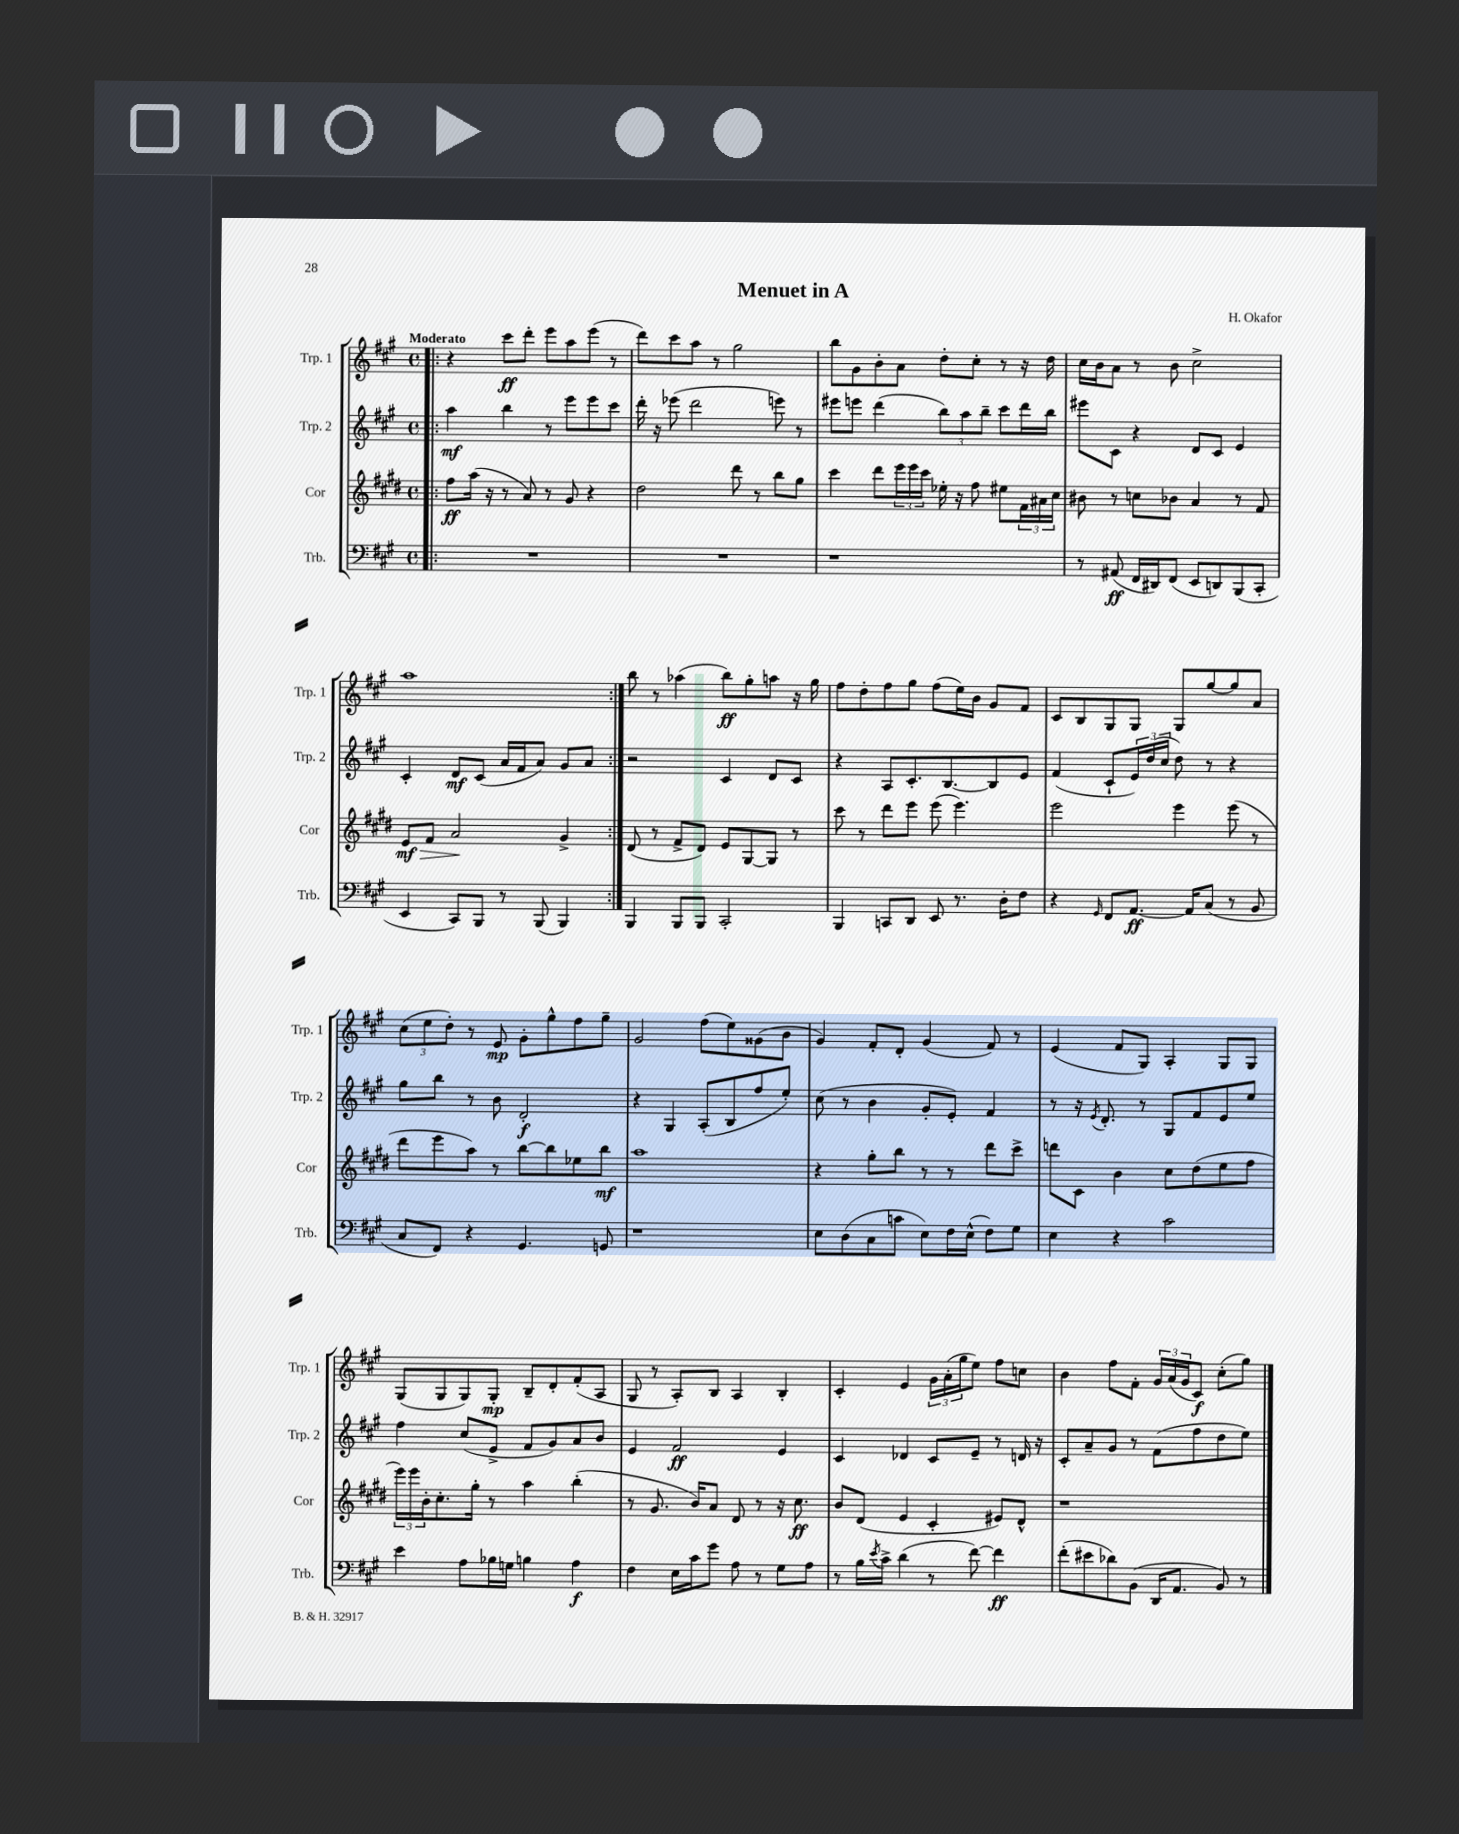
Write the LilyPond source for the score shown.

\header { title = "Menuet in A" composer = "H. Okafor" }
<<
\new StaffGroup <<
\new Staff = "s0" \with { instrumentName = "Trp. 1" shortInstrumentName = "Trp. 1" } {
    \clef treble \key a \major \defaultTimeSignature \time 4/4 \tempo "Moderato"
    \repeat volta 2 { \bar ".|:" r4 cis'''8\ff d'''8-. e'''8 a''8 e'''8( r8 |
    d'''8) cis'''8 a''8 r8 gis''2 |
    b''8 gis'8 b'8-. a'8 d''8-. cis''8-. r8 r16 d''16 |
    cis''16 b'16 a'8 r8 b'8 cis''2-> |
    a''1 | }
    b''8 r8 aes''4( b''8\ff) gis''8-. a''8 r16 gis''16 |
    fis''8 d''8-. fis''8 gis''8 fis''8( e''16) b'16 gis'8 fis'8 |
    cis'8 b8 gis8 gis8 gis8 gis''8~ gis''8 a'8 |
    \tuplet 3/2 { cis''8( e''8 d''8-.) } r8 e'8\mp gis'8-. gis''8-^ fis''8 gis''8-- |
    gis'2 fis''8( e''8) gisis'8( b'8 |
    gis'4) fis'8-. d'8-. gis'4( fis'8) r8 |
    e'4( fis'8 gis8) a4-. gis8 gis8 |
    gis8( gis8 gis8) gis8-.\mp b8-- d'8-. fis'8-.( a8 |
    gis8 r8 a8-.) b8 a4 b4-. |
    cis'4-. e'4 \tuplet 3/2 { gis'16 a'16-.( gis''16 } e''8) fis''8 c''8 |
    b'4 fis''8 fis'8-. \tuplet 3/2 { gis'16 a'16( gis'16 } cis'8\f) cis''8-.( gis''8) \bar "|." |
}
\new Staff = "s1" \with { instrumentName = "Trp. 2" shortInstrumentName = "Trp. 2" } {
    \clef treble \key a \major \defaultTimeSignature \time 4/4
    \repeat volta 2 { \bar ".|:" a''4\mf b''4 r8 e'''8 e'''8 cis'''8 |
    d'''16-. r16 ees'''8( d'''2 e'''8) r8 |
    eis'''8 e'''8 d'''4( \tuplet 3/2 { b''8) a''8 b''8-- } cis'''8 d'''16 b''16 |
    eis'''8 cis'8 r4 d'8 cis'8 e'4 |
    cis'4-. d'8\mf cis'8( a'16 fis'16 a'8) gis'8 a'8 | }
    r2 cis'4 d'8 cis'8 |
    r4 a8 cis'8.-. b8.~ b8 e'8 |
    fis'4( cis'8-! \tuplet 3/2 { e'16) d''16( cis''16 } d''8) r8 r4 |
    gis''8 b''8 r8 b'8 d'2-.\f |
    r4 gis4 a8-.( b8 fis''8 e''8-.) |
    cis''8( r8 b'4 gis'8-. e'8-.) fis'4 |
    r8 r16 \acciaccatura { e'8 } d'8.-. r8 gis8 fis'8 e'8 e''8 |
    fis''4 cis''8( e'8-> fis'8 gis'8) a'8 b'8 |
    e'4 fis'2\ff e'4 |
    cis'4 des'4 cis'8 e'8-- r8 d'16 r16 |
    cis'8-. a'8-- gis'8 r8 fis'8( fis''8 d''8 e''8) \bar "|." |
}
\new Staff = "s2" \with { instrumentName = "Cor" shortInstrumentName = "Cor" } {
    \clef treble \key e \major \defaultTimeSignature \time 4/4
    \repeat volta 2 { \bar ".|:" fis''8\ff a''16( r16 r8 a'8) r8 gis'8 r4 |
    dis''2 dis'''8 r8 b''8 gis''8 |
    cis'''4 dis'''8 \tuplet 3/2 { e'''16 e'''16 cis'''16 } ees''16-. r16 fis''8 eis''8 \tuplet 3/2 { fis'16 ais'16 cis''16 } |
    bis'8 r8 c''8 bes'8 a'4 r8 fis'8 |
    e'8\mf\> fis'8 a'2\! gis'4-> | }
    dis'8( r8 fis'8-> dis'8) e'8 gis8~ gis8 r8 |
    cis'''8 r8 dis'''8 e'''8 e'''8( e'''4.) |
    e'''2 e'''4 e'''8( r8 |
    dis'''8 e'''8 a''8) r8 b''8~ b''8 ees''8 b''8\mf |
    a''1 |
    r4 gis''8-. b''8 r8 r8 dis'''8 cis'''8-> |
    d'''8 cis'8 b'4 cis''8 dis''8( e''8 fis''8 |
    \tuplet 3/2 { e'''16) e'''16 b'16-. } cis''8.-. gis''16-. r8 a''4 b''4-.( |
    r8 gis'8. b'16) a'8 dis'8 r8 r16 cis''8.\ff |
    b'8 dis'8( e'4 cis'4-. eis'8) dis'8-^ |
    r1 \bar "|." |
}
\new Staff = "s3" \with { instrumentName = "Trb." shortInstrumentName = "Trb." } {
    \clef bass \key a \major \defaultTimeSignature \time 4/4
    \repeat volta 2 { \bar ".|:" R1 |
    R1 |
    r1 |
    r8 ais,8\ff( fis,16 dis,16) fis,8( e,8 d,8) b,,8( cis,8-. |
    e,4 cis,8) b,,8 r8 b,,8( b,,4) | }
    b,,4 b,,8 b,,8 cis,2-. |
    b,,4 c,8 d,8 e,8 r8. d16-. fis8 |
    r4 \grace { gis,16 } fis,8 a,8.~\ff a,16 cis8( r8 b,8 |
    cis8 fis,8) r4 gis,4. g,8 |
    r1 |
    e8 d8( cis8 c'8 e8) fis16 e16-^( fis8) gis8 |
    e4 r4 cis'2 |
    e'4 a8 bes16 g16 b4 a4\f |
    fis4 e16 cis'16 gis'8 a8 r8 gis8 a8 |
    r8 b16 \acciaccatura { e'8 } cis'16-> d'4( r8 fis'8~) fis'4\ff |
    fis'8-.( eis'8 des'8) b,8( d,16 a,8. b,8) r8 \bar "|." |
}
>>
>>
\layout { \context { \Score \remove "Bar_number_engraver" } }
